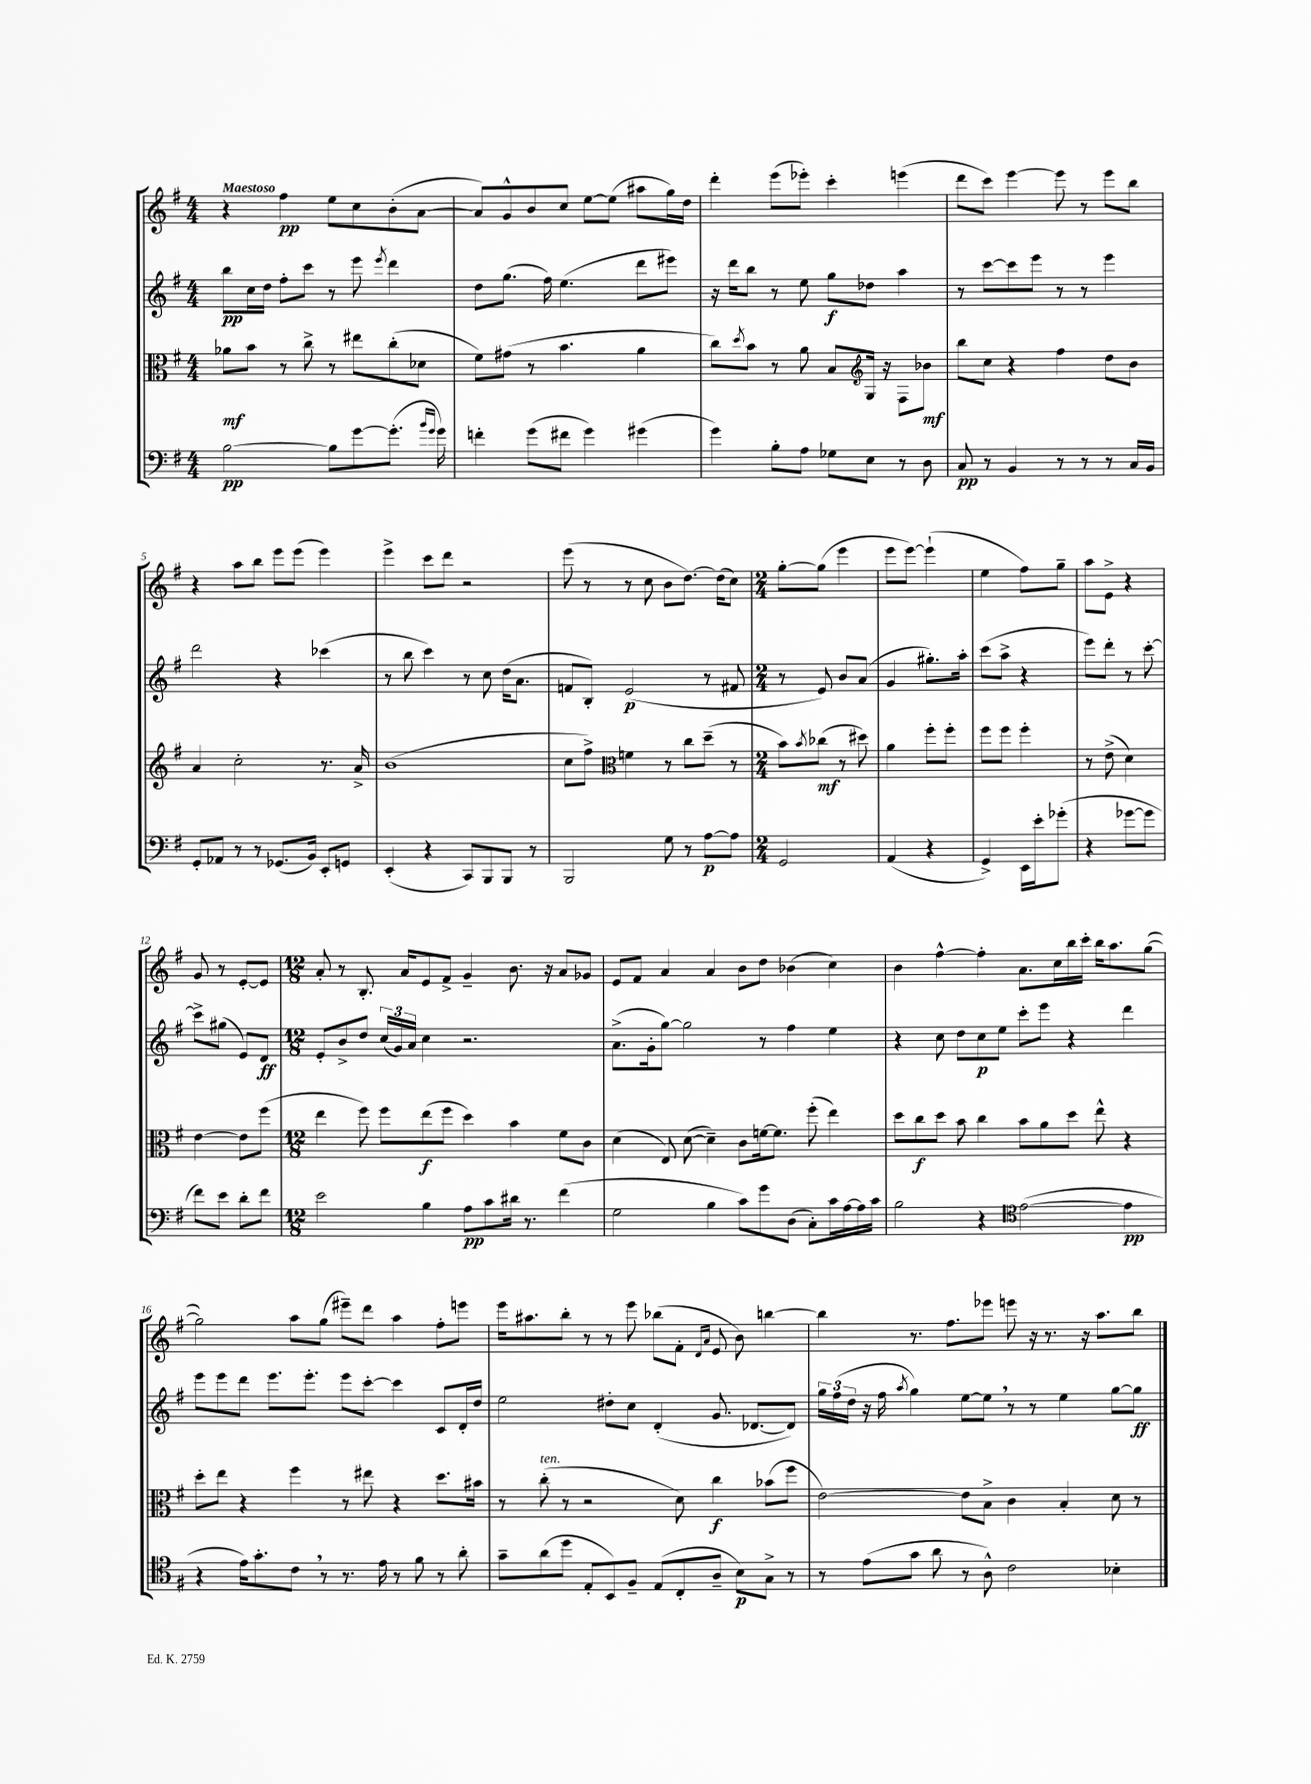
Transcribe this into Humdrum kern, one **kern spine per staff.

**kern	**dynam	**kern	**dynam	**kern	**dynam	**kern	**dynam
*part4	*part4	*part3	*part3	*part2	*part2	*part1	*part1
*staff4	*staff4	*staff3	*staff3	*staff2	*staff2	*staff1	*staff1
*clefF4	*	*clefC3	*	*clefG2	*	*clefG2	*
*k[f#]	*	*k[f#]	*	*k[f#]	*	*k[f#]	*
*M4/4	*	*M4/4	*	*M4/4	*	*M4/4	*
=1	=1	=1	=1	=1	=1	=1	=1
!	!	!	!	!	!	!LO:TX:a:B:t=Maestoso	!
[2B\	pp	8a-X\L	mf	8bb\L	pp	4r	.
.	.	8b\J	.	16cc\L	.	.	.
.	.	.	.	16dd\JJ	.	.	.
.	.	8r	.	8ff#'\L	.	4ff#\	pp
.	.	8cc^\	.	8ccc\J	.	.	.
8B\L]	.	8r	.	8r	.	8ee\L	.
[8g\	.	8ee#X\L	.	8eee\	.	8cc\	.
.	.	.	.	8qeee/	.	.	.
(8.g'\J]	.	(8cc'\	.	4ddd\	.	(8b'\	.
.	.	8d-X\J	.	.	.	[8a\J	.
16qqb/LL	.	.	.	.	.	.	.
16qqg/JJ	.	.	.	.	.	.	.
16g\)	.	.	.	.	.	.	.
=2	=2	=2	=2	=2	=2	=2	=2
4fn'\	.	8f#\L)	.	8dd\L	.	8a/L])	.
.	.	(8g#X\J	.	(8.gg\J	.	8g^^/	.
(8g\L	.	8r	.	.	.	8b/	.
.	.	.	.	16ff#\)	.	.	.
8f#X\J	.	4.b\	.	(4.ee\	.	8cc/J	.
4g\)	.	.	.	.	.	[8ee\L	.
.	.	.	.	.	.	(8ee\J]	.
(4g#X\	.	4a\	.	8ddd\L	.	8aa#X\L	.
.	.	.	.	8eee#X\J)	.	16gg\L)	.
.	.	.	.	.	.	16dd\JJ	.
=3	=3	=3	=3	=3	=3	=3	=3
4g\)	.	8cc\L)	.	16r	.	4ddd'\	.
.	.	.	.	16ddd\KL	.	.	.
.	.	8qdd/	.	.	.	.	.
.	.	8b\J	.	8bb\J	.	.	.
8B'\L	.	8r	.	8r	.	(8eee\L	.
8A\J	.	8a\	.	8ee\	.	8eee-X'\J)	.
8G-X\L	.	8B/L	.	8gg\L	f	4ccc'\	.
8E\J	.	16G/Jk	.	8dd-X\J	.	.	.
.	.	16r	.	.	.	.	.
8r	.	8F#\L	.	4aa\	.	(4eeen\	.
8D\	.	8b-X\J	mf	.	.	.	.
=4	=4	=4	=4	=4	=4	=4	=4
*	*	*clefG2	*	*	*	*	*
8C/	pp	8bb\L	.	8r	.	8ddd\L	.
8r	.	8cc\J	.	[8ccc\L	.	8ccc\J)	.
4BB/	.	4r	.	8ccc\]	.	[4eee\	.
.	.	.	.	8eee\J	.	.	.
8r	.	4ff#\	.	8r	.	8eee\]	.
8r	.	.	.	8r	.	8r	.
8r	.	8dd\L	.	4eee\	.	8eee\L	.
16C/LL	.	8b\J	.	.	.	8bb\J	.
16BB/JJ	.	.	.	.	.	.	.
!!LO:LB:g=z
=5	=5	=5	=5	=5	=5	=5	=5
8GG'/L	.	4a/	.	2ddd\	.	4r	.
8AA-X/J	.	.	.	.	.	.	.
8r	.	2cc'\	.	.	.	8aa\L	.
8r	.	.	.	.	.	8bb\J	.
(8.GG-X/L	.	.	.	4r	.	8eee\L	.
.	.	.	.	.	.	(8eee\J	.
16BB/Jk)	.	.	.	.	.	.	.
8EE'/L	.	8.r	.	(4ccc-X\	.	4eee\)	.
8GGn/J	.	.	.	.	.	.	.
.	.	16a^/	.	.	.	.	.
=6	=6	=6	=6	=6	=6	=6	=6
(4EE'/	.	(1b	.	8r	.	4eee^\	.
.	.	.	.	8bb\	.	.	.
4r	.	.	.	4ccc\)	.	8ccc\L	.
.	.	.	.	.	.	8ddd\J	.
8CC/L)	.	.	.	8r	.	2r	.
8BBB/	.	.	.	8cc\	.	.	.
8BBB/J	.	.	.	(16dd\KL	.	.	.
.	.	.	.	8.a\J	.	.	.
8r	.	.	.	.	.	.	.
=7	=7	=7	=7	=7	=7	=7	=7
2BBB/	.	8cc\L	.	8fn/L	.	(8eee\	.
.	.	8ff#^\J)	.	8B'/J)	.	8r	.
*	*	*clefC3	*	*	*	*	*
.	.	4fn\	.	(2e/	p	8r	.
.	.	.	.	.	.	8cc\	.
8G\	.	8r	.	.	.	8b\L	.
8r	.	8cc\L	.	.	.	[8.dd\J)	.
[8A\L	p	(8dd~\J	.	8r	.	.	.
.	.	.	.	.	.	(16dd\KL]	.
8A\J]	.	8r	.	8f#X/	.	8cc\J)	.
=8	=8	=8	=8	=8	=8	=8	=8
*M2/4	*	*M2/4	*	*M2/4	*	*M2/4	*
2GG/	.	8b\L)	.	8r	.	[8gg'\L	.
.	.	8qb/	.	.	.	.	.
.	.	(8cc-X\J	mf	8e/)	.	(8gg\J]	.
.	.	8r	.	8b/L	.	4eee\	.
.	.	8dd#X\)	.	(8a/J	.	.	.
=9	=9	=9	=9	=9	=9	=9	=9
(4AA/	.	4a\	.	4g/	.	8eee\L	.
.	.	.	.	.	.	[8eee\J)	.
4r	.	8ff#'\L	.	8.gg#X'\L)	.	(4eee`\]	.
.	.	8ff#'\J	.	.	.	.	.
.	.	.	.	16aa'\Jk	.	.	.
=10	=10	=10	=10	=10	=10	=10	=10
4GG^/)	.	8ff#\L	.	(8ccc\L	.	4ee\	.
.	.	8ff#\J	.	8aa^\J	.	.	.
16EE\LL	.	4ff#'\	.	4r	.	8ff#\L)	.
16e'\J	.	.	.	.	.	.	.
(8g-X'\J	.	.	.	.	.	8gg~\J	.
=11	=11	=11	=11	=11	=11	=11	=11
4r	.	8r	.	8eee\L)	.	8aa\L	.
.	.	(8e^\	.	8ddd'\J	.	8e^\J	.
[8g-X\L	.	4d\)	.	8r	.	4r	.
8g-\J]	.	.	.	[8ccc'\	.	.	.
!!LO:LB:g=z
=12	=12	=12	=12	=12	=12	=12	=12
8f#\L)	.	[4e\	.	8ccc^\L]	.	8g/	.
8e\J	.	.	.	(8gg#X\J	.	8r	.
8d'\L	.	8e\L]	.	8e/L)	.	[8e'/L	.
8f#\J	.	(8ff#\J	.	8d/J	ff	8e/J]	.
=13	=13	=13	=13	=13	=13	=13	=13
*M12/8	*	*M12/8	*	*M12/8	*	*M12/8	*
2e\	.	4ee\	.	8e'/L	.	8a'/	.
.	.	.	.	8b^/	.	8r	.
.	.	8ff#\)	.	8dd/J	.	8.B'/	.
.	.	8ff#\L	.	(24cc/LL	.	.	.
.	.	.	.	24g/)	.	.	.
.	.	.	.	.	.	16a/KL	.
.	.	.	.	24a/JJ	.	.	.
4B\	.	(8ee\	f	4cc\	.	8e/	.
.	.	8ff#\J	.	.	.	8f#^/J	.
8A\L	pp	4dd\)	.	2.r	.	4g~/	.
8c\	.	.	.	.	.	.	.
16d#X\Jk	.	4b\	.	.	.	8.b\	.
8.r	.	.	.	.	.	.	.
.	.	.	.	.	.	16r	.
(4f#\	.	8f#\L	.	.	.	8a/L	.
.	.	8c\J	.	.	.	8g-X/J	.
=14	=14	=14	=14	=14	=14	=14	=14
2G\	.	(4d\	.	(8.a^\L	.	8e/L	.
.	.	.	.	.	.	8f#/J	.
.	.	.	.	16g'\k	.	.	.
.	.	8E/)	.	[8gg\J)	.	4a/	.
.	.	([8d\	.	2gg\]	.	.	.
4B\	.	4d~\])	.	.	.	4a/	.
8c\L)	.	8c\L	.	.	.	8b\L	.
8g\	.	[16fn\k	.	8r	.	8dd\J	.
.	.	8.f\J]	.	.	.	.	.
(8D\J	.	.	.	4ff#\	.	(4b-X\	.
8C'\L)	.	(8ff#'\	.	.	.	.	.
16c\L	.	4ee\)	.	4ee\	.	4cc\)	.
[16A\	.	.	.	.	.	.	.
16A\]	.	.	.	.	.	.	.
16c\JJ	.	.	.	.	.	.	.
=15	=15	=15	=15	=15	=15	=15	=15
2B\	.	8dd\L	.	4r	.	4b\	.
.	.	8cc\	f	.	.	.	.
.	.	8dd\J	.	8cc\	.	[4ff#^^\	.
.	.	8b\	.	8dd\L	.	.	.
4r	.	4cc\	.	8cc\	p	4ff#'\]	.
.	.	.	.	8ee\J	.	.	.
*clefC4	*	*	*	*	*	*	*
([2e\	.	8b\L	.	8ccc'\L	.	8.a\L	.
.	.	8a\	.	8eee\J	.	.	.
.	.	.	.	.	.	16cc\L	.
.	.	8dd\J	.	4r	.	16bb\	.
.	.	.	.	.	.	16ccc'\JJ	.
.	.	8ee^^\	.	.	.	16bb\KL	.
.	.	.	.	.	.	8.aa\	.
4e\]	pp	4r	.	4ddd\	.	.	.
.	.	.	.	.	.	([8gg\J	.
!!LO:LB:g=z
=16	=16	=16	=16	=16	=16	=16	=16
4r	.	8dd'\L	.	8eee\L	.	2gg\])	.
.	.	8ee\J	.	8eee\	.	.	.
16e\KL)	.	4r	.	8ddd\J	.	.	.
8.g'\	.	.	.	.	.	.	.
.	.	.	.	8.eee\L	.	.	.
8c,\J	.	4ff#\	.	.	.	8aa\L	.
.	.	.	.	8.eee'\J	.	.	.
8r	.	.	.	.	.	(8gg\J	.
8.r	.	8r	.	8eee\L	.	8eee#X~\L)	.
.	.	8ee#X\	.	[8ccc'\J	.	8ddd\J	.
16e\	.	.	.	.	.	.	.
8r	.	4r	.	4ccc\]	.	4aa\	.
8f#\	.	.	.	.	.	.	.
8r	.	8.dd\L	.	8c/L	.	8ff#'\L	.
8a'\	.	.	.	16d'/L	.	8eeen\J	.
.	.	16b#X\Jk	.	16dd/JJ	.	.	.
=17	=17	=17	=17	=17	=17	=17	=17
8g~\L	.	8r	.	2ee\	.	16eee\KL	.
.	.	.	.	.	.	8.aa#X\	.
!	!	!LO:TX:a:i:t=ten.	!	!	!	!	!
(8a\	.	(8cc'\	.	.	.	.	.
8dd\J	.	8r	.	.	.	8bb'\J	.
8E'/L	.	2r	.	.	.	8r	.
8BB/)	.	.	.	8dd#X'\L	.	8r	.
8F#~/J	.	.	.	8cc\J	.	8eee\	.
(8E/L	.	.	.	(4d'/	.	(8bb-X\L	.
8C'/	.	8d\)	.	.	.	8f#'\J	.
.	.	.	.	.	.	16qqd/LL	.
.	.	.	.	.	.	16qqa/JJ	.
8A~/J	.	4cc\	f	8.g/	.	8e/	.
8B\L)	p	.	.	.	.	8b\)	.
.	.	.	.	[8.d-X/L	.	.	.
8G^\J	.	(8b-X\L	.	.	.	[4bbn\	.
8r	.	8ff#\J	.	8d-/J])	.	.	.
=18	=18	=18	=18	=18	=18	=18	=18
8r	.	[2e\)	.	24gg\LL	.	4bb\]	.
.	.	.	.	(24ff#\	.	.	.
.	.	.	.	24dd\JJ	.	.	.
(8e\L	.	.	.	16r	.	.	.
.	.	.	.	16ff#\	.	.	.
.	.	.	.	8qaa/	.	.	.
8g\J	.	.	.	4gg\)	.	8.r	.
8a\	.	.	.	.	.	.	.
.	.	.	.	.	.	8.ff#\L	.
8r	.	8e\L]	.	[8ee\L	.	.	.
8A^^\)	.	8B^\J	.	8ee,\J]	.	8eee-X\J	.
2c\	.	4c\	.	8r	.	8eeen\	.
.	.	.	.	8r	.	16r	.
.	.	.	.	.	.	8.r	.
.	.	4B'/	.	4ee\	.	.	.
.	.	.	.	.	.	16r	.
.	.	.	.	.	.	8.aa\L	.
4B-X'\	.	8d\	.	[8gg\L	.	.	.
.	.	8r	.	8gg\J]	ff	8bb\J	.
==	==	==	==	==	==	==	==
*-	*-	*-	*-	*-	*-	*-	*-
